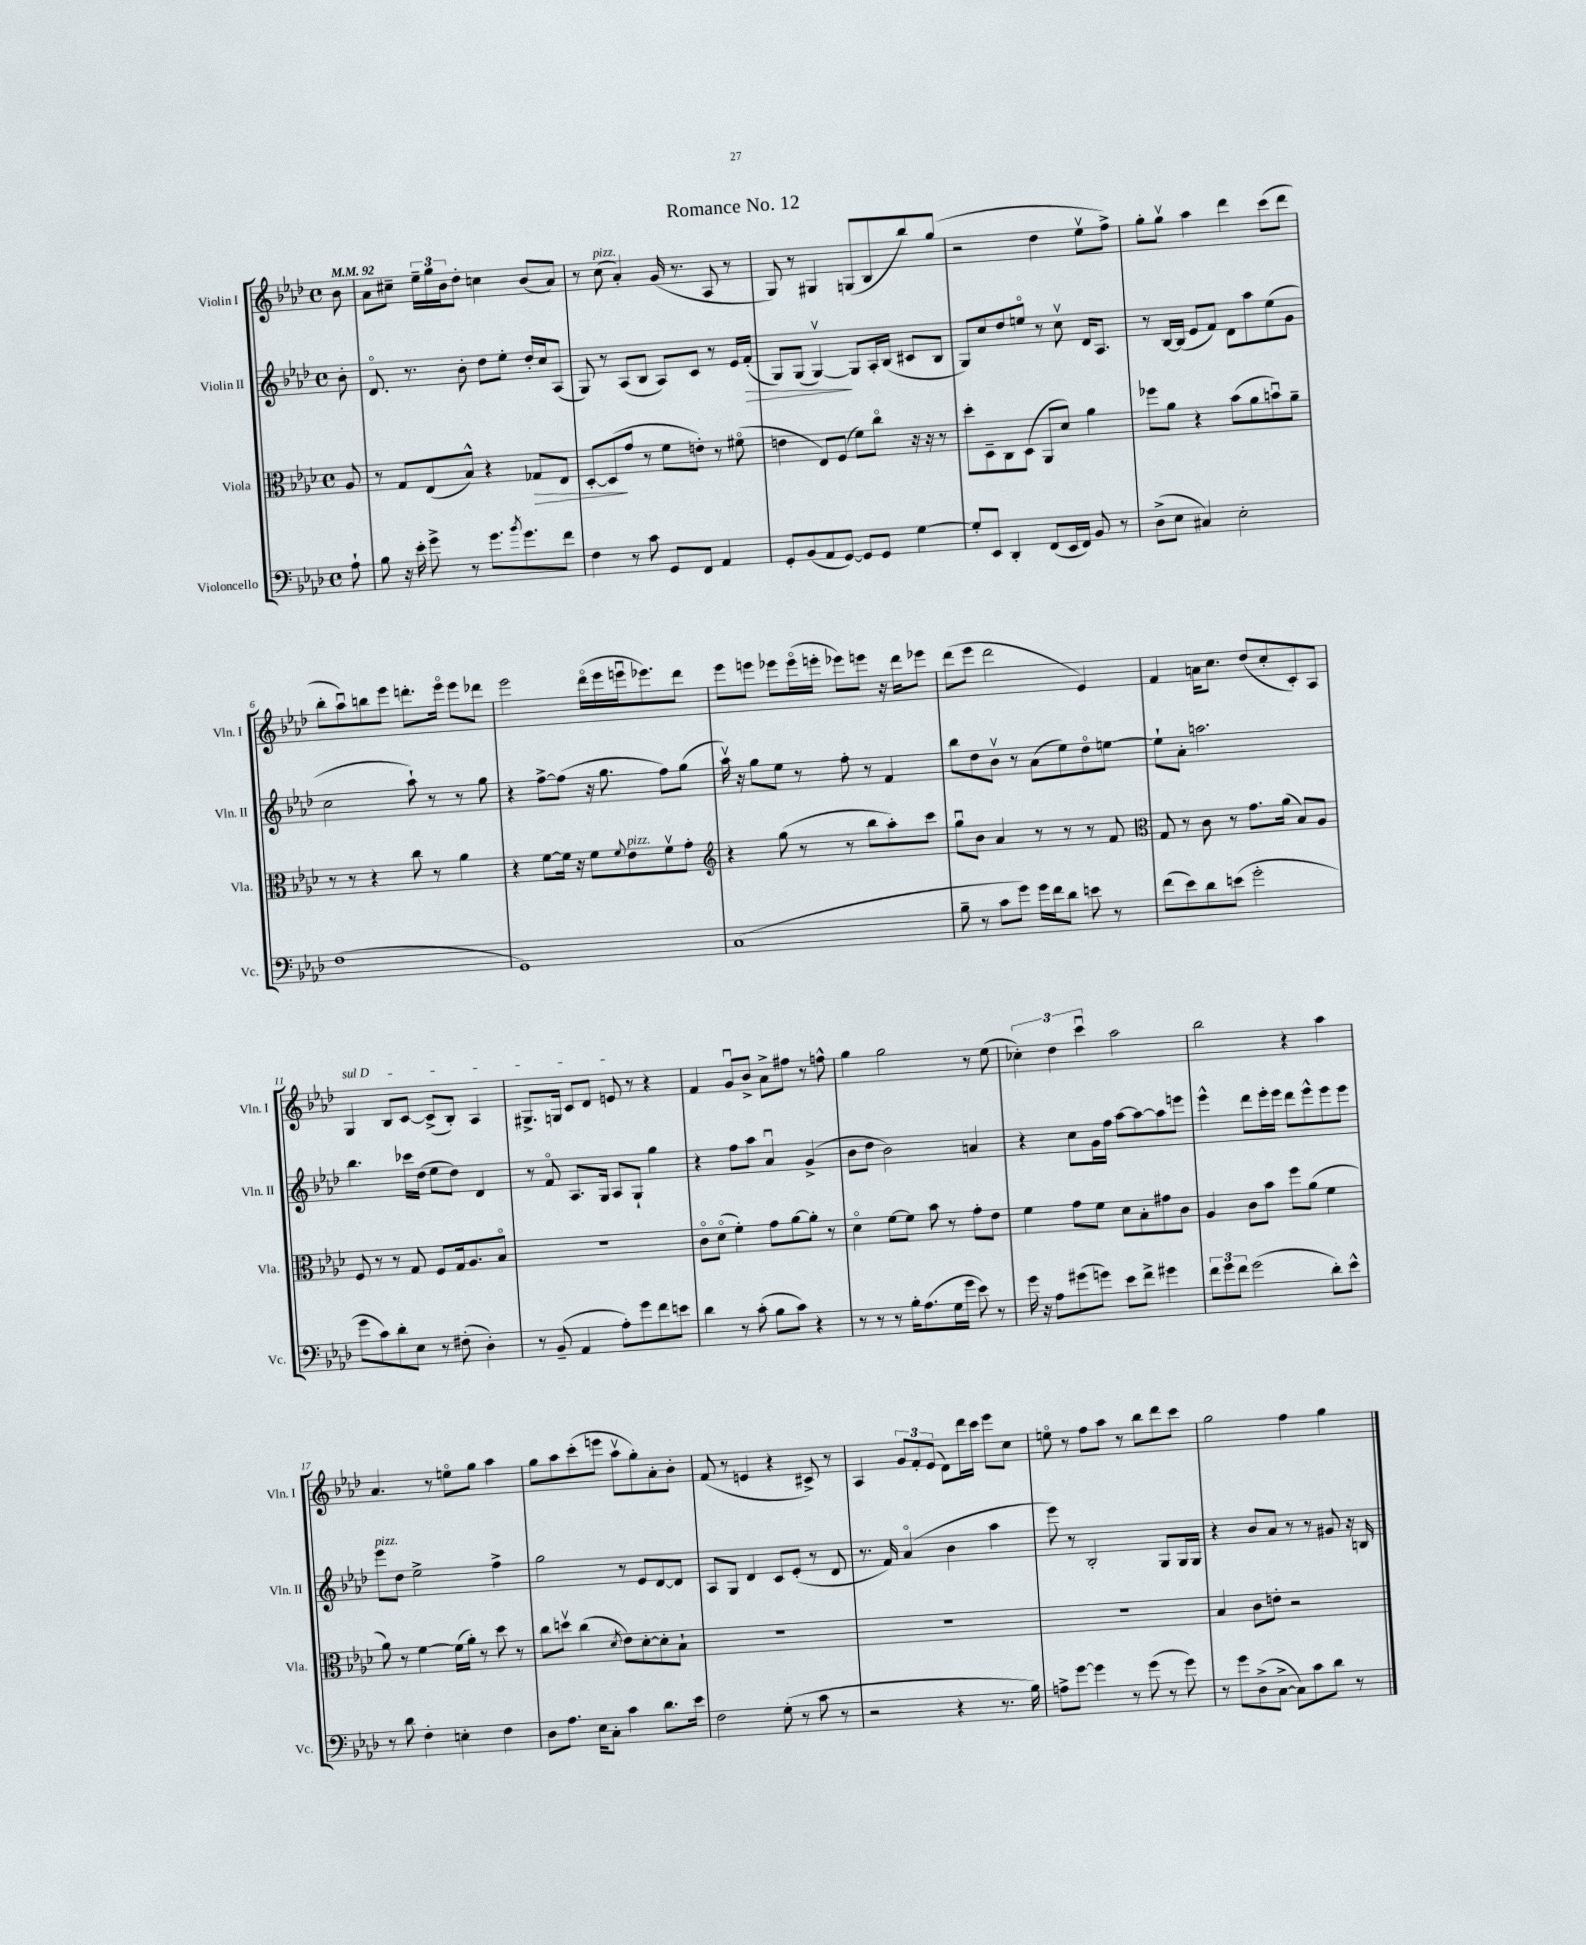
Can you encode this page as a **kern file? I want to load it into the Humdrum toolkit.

**kern	**kern	**dynam	**kern	**dynam	**kern
*part4	*part3	*part3	*part2	*part2	*part1
*staff4	*staff3	*staff3	*staff2	*staff2	*staff1
*I"Violoncello	*I"Viola	*	*I"Violin II	*	*I"Violin I
*I'Vc.	*I'Vla.	*	*I'Vln. II	*	*I'Vln. I
*clefF4	*clefC3	*	*clefG2	*	*clefG2
*k[b-e-a-d-]	*k[b-e-a-d-]	*	*k[b-e-a-d-]	*	*k[b-e-a-d-]
*M4/4	*M4/4	*	*M4/4	*	*M4/4
*met(c)	*met(c)	*	*met(c)	*	*met(c)
*MM92	*MM92	*	*MM92	*	*MM92
=	=	=	=	=	=
8A-`\	8A-/	.	8b-'\	.	8b-\
=1	=1	=1	=1	=1	=1
8B-\	8r	.	8.d-/	.	8a-\L
16r	8G/L	.	.	.	8cc#X~\J
16e-'\	.	.	8.r	.	.
8g^\	(8E-/	.	.	.	24ee-~\LL
.	.	.	.	.	24gg\
.	.	.	.	.	24b-\J
8r	8B-^^/J)	.	8b-'\	.	8dd-'\J
8.g\L	4r	.	8dd-\L	.	4ccn\
.	.	.	8ee-'\J	.	.
8qb-/	.	.	.	.	.
8.g\	.	.	.	.	.
!	!	!LO:HP:b	!	!	!
.	8G-X/L	>	16dd-'/LL	.	(8b-/L
.	.	.	16cc/J	.	.
8f\J	8E-/J	.	(8A-/J	.	8a-/J)
=2	=2	=2	=2	=2	=2
4F\	[8D-'/L	.	8G/)	.	8r
!	!	!	!	!	!LO:TX:a:i:t=pizz.
.	(8D-/]	.	8r	.	(8cc\
8r	8g/J	]	(8A-/L	.	4a-'/)
8c\	8r	.	8B-/J	.	.
8GG/L	8f\L	.	8A-/L)	.	(16g/
.	.	.	.	.	8.r
8FF/J	8en'\J)	.	8c/J	.	.
4AA-/	8r	.	8r	.	8A-/
.	(8f#X\	.	16e-/LL	.	8r
!	!	!	!	!LO:HP:b	!
.	.	.	(16f'/JJ	>	.
=3	=3	=3	=3	=3	=3
8GG'/L	4en\	.	8G/L)	.	8G/)
(8BB-/	.	.	(8G/J	.	8r
8AA-/	8E-/L)	.	[4Gv/)	.	4G#X/
[8GG/J)	(8F/J	.	.	.	.
8GG/L]	8f\L)	.	8G/L]	]	(8Gn/L
8GG/J	8cc\J	.	16A-'/L	.	8B-/
.	.	.	(16B-/JJ	.	.
[4G\	16r	.	8c#X/L	.	8bb-/)
.	16r	.	.	.	.
.	8r	.	8B-/J	.	(8gg/J
=4	=4	=4	=4	=4	=4
8G'/L]	8dd-'\L	.	8G/L)	.	2r
8EE-/J	8D-~\	.	8cc/	.	.
4DD-'/	8C\	.	8dd-/	.	.
.	(8D-\J	.	8een/J	.	.
(8FF/L	8AA-/L	.	8r	.	4dd-\
16EE-/L	8d-/J)	.	8ccv\	.	.
16FF/JJ)	.	.	.	.	.
8BB-/	4a-\	.	16d-/KL	.	8ee-v\L
.	.	.	8.A-/J	.	.
8r	.	.	.	.	8ff^\J)
=5	=5	=5	=5	=5	=5
(8D-^\L	8ff-X\L	.	8r	.	8gg'\L
8E-\J	8a-\J	.	[16B-/LL	.	8ggv\J
.	.	.	(16B-/JJ]	.	.
4C#X/)	4r	.	8e-/L	.	4aa-\
.	.	.	8f/J)	.	.
2E-'\	(8b-\L	.	8d-\L	.	4ddd-\
.	8a-\	.	8aa-\	.	.
.	8bnu\)	.	(8ee-\	.	(8ccc\L
.	8a-~\J	.	8g\J	.	8ddd-\J
!!LO:LB:g=z
=6	=6	=6	=6	=6	=6
(1F	8r	.	2cc\	.	8bb-'\L
.	8r	.	.	.	8aa-u\)
.	4r	.	.	.	8bbn\
.	.	.	.	.	8eee-\J
.	8cc\	.	8aa-`\)	.	8.dddn'\L
.	8r	.	8r	.	.
.	.	.	.	.	16eee-\Jk
.	4a-\	.	8r	.	8eee-\L
.	.	.	8gg\	.	8ddd-X\J
=7	=7	=7	=7	=7	=7
1GG)	4r	.	4r	.	2eee-\
.	[8f\L	.	[8ff^\L	.	.
.	16f\Jk]	.	(8ff\J]	.	.
.	16r	.	.	.	.
.	8f\L	.	16r	.	(16ddd-\LL
.	.	.	8.gg\	.	16eee-\
.	8qqf/	.	.	.	.
!	!LO:TX:a:i:t=pizz.	!	!	!	!
.	8e-\	.	.	.	16eeenu\J
.	.	.	.	.	8.eee-X\)
.	8fv\	.	8ff\L)	.	.
.	8g'\J	.	(8gg\J	.	8ddd-\J
=8	=8	=8	=8	=8	=8
*	*clefG2	*	*	*	*
(1C	4r	.	16aa-v\)	.	8eee-\L
.	.	.	16r	.	.
.	.	.	8gg\L	.	8eeen\J
.	(8gg\	.	8ee-\J	.	8eee-X\L
.	8r	.	8r	.	(16eee-\L
.	.	.	.	.	16eeen'\JJ
.	8r	.	8ff'\	.	8eee-X\L)
.	8bb-\L	.	8r	.	8eeen\J
.	8aa-'\)	.	4f/	.	16r
.	.	.	.	.	16ddd-\KL
.	8ccc\J	.	.	.	8eee-X\J
=9	=9	=9	=9	=9	=9
8B-~\	8ggu\L	.	8bb-\L	.	(8ddd-\L
8r	8b-\J	.	8dd-\	.	8eee-\J
8c\L	4a-/	.	8b-v\J	.	2ddd-\
8g\J)	.	.	8r	.	.
16g\LL	8r	.	(8a-\L	.	.
16f\J	.	.	.	.	.
8d-\J	8r	.	8ee-\)	.	.
8en\	8r	.	8dd-\	.	4e-/)
8r	8f/	.	[8een\J	.	.
=10	=10	=10	=10	=10	=10
*	*clefC3	*	*	*	*
(8f\L	8G/	.	8ee`\L]	.	4f/
8e-\)	8r	.	8a-'\J	.	.
8d-\	8c\	.	2.aan\	.	16an\KL
.	.	.	.	.	8.cc\J
(8en\J	8r	.	.	.	.
2g'\	8.g\L	.	.	.	(8dd-/L
.	.	.	.	.	8cc'/
.	(16a-\Jk	.	.	.	.
.	8B-/L)	.	.	.	8c'/)
.	8A-/J	.	.	.	8A-/J
!!LO:LB:g=z
=11	=11	=11	=11	=11	=11
!	!	!	!	!	!LO:TX:a:i:t=sul D
8g\L	8F/	.	4.bb-\	.	4G/
8c\)	8r	.	.	.	.
8d-'\	8r	.	.	.	8B-/L
8E-\J	8G/	.	16ccc-X\LL	.	[8c/J
.	.	.	(16dd-\JJ	.	.
8r	8F/L	.	8ee-\L	.	(8c^/L]
(8F#X'\	16G/k	.	8dd-\J)	.	8B-'/J)
.	8.A-/	.	.	.	.
4D-'\)	.	.	4d-/	.	4A-/
.	8B-/J	.	.	.	.
=12	=12	=12	=12	=12	=12
8r	1r	.	8r	.	8.G#X^/L
(8BB-~/	.	.	8f/	.	.
.	.	.	.	.	16Gn/Jk
4AA-/	.	.	8.A-/L	.	8c/L
.	.	.	.	.	8d-/J
.	.	.	16G/Jk	.	.
8A-'\L)	.	.	8A-/L	.	8en/
8g\	.	.	8G`/J	.	8r
8f\	.	.	4gg\	.	4r
8en\J	.	.	.	.	.
=13	=13	=13	=13	=13	=13
4d-\	8c\L	.	4r	.	4f/
.	(8d-\J	.	.	.	.
8r	4f'\)	.	8ff\L	.	8gu/L
(8c'\	.	.	8aa-\J	.	8b-^/J
8B-\L	8g\L	.	4a-u/	.	8a-^\L
8c\J)	[8a-\	.	.	.	8ff#X\J
4r	8a-'\J]	.	(4g^/	.	8r
.	8r	.	.	.	8ffn^^\
=14	=14	=14	=14	=14	=14
8r	4d-\	.	8b-\L	.	4gg\
8r	.	.	8dd-\J	.	.
8r	[8f\L	.	2b-\)	.	2gg\
16B-'\KL	8f\J]	.	.	.	.
(8.A-\	.	.	.	.	.
.	8b-\	.	.	.	.
16G\L	8r	.	.	.	.
16g\JJ	.	.	.	.	.
8e-\)	8g'\L	.	4an/	.	8r
8r	8e-\J	.	.	.	(8ee-\
=15	=15	=15	=15	=15	=15
16g\	4f\	.	4r	.	6cc-X'\)
16r	.	.	.	.	.
8A-\L	.	.	.	.	.
.	.	.	.	.	6dd-\
(8g#X\	8g\L	.	8cc\L	.	.
.	.	.	.	.	6cccu\
8gn\J)	8f\J	.	16g\L	.	.
.	.	.	16ff\JJ	.	.
8e-\L	8d-\L	.	[8aa-\L	.	2aa-\
8f^\J	8B-'\	.	8aa-\_	.	.
4g#X\	8g#X\	.	8aa-\]	.	.
.	8c\J	.	8eeen\J	.	.
=16	=16	=16	=16	=16	=16
12f\L	4A-/	.	4eee-^^\	.	2bb-\
12g\	.	.	.	.	.
12f\J	.	.	.	.	.
(2g\	8c\L	.	8ddd-\L	.	.
.	8b-\J	.	16eee-'\L	.	.
.	.	.	16eee-\JJ	.	.
.	8ff\L	.	8ddd-\L	.	4r
.	(8a-\J	.	8eee-^^\	.	.
8d-'\L)	4f\	.	8eee-\	.	4aa-\
8e-^^\J	.	.	8eee-\J	.	.
!!LO:LB:g=z
=17	=17	=17	=17	=17	=17
!	!	!	!LO:TX:a:i:t=pizz.	!	!
8r	8a-\)	.	8eee-\L	.	4.a-/
8d-\	8r	.	8dd-\J	.	.
4F'\	[4f\	.	2ee-^\	.	.
.	.	.	.	.	8r
4En'\	(16f\LL]	.	.	.	8een\L
.	16a-'\JJ)	.	.	.	.
.	8r	.	.	.	8gg\J
4F\	8dd-\	.	4ff^\	.	4aa-\
.	8r	.	.	.	.
=18	=18	=18	=18	=18	=18
8D-\L	8cc\L	.	2gg\	.	8gg\L
8.A-\J	8ddnv\J	.	.	.	8aa-\
.	(4cc\	.	.	.	(8ccc'\
16E-\KL	.	.	.	.	.
8C'\J	.	.	.	.	8eeen\J
.	8qd-/	.	.	.	.
4c\	8e-\L)	.	8r	.	8aa-v\L
.	[8d-'\	.	8e-/L	.	8gg'\)
8.d-\L	8d-'\]	.	[8d-/	.	8a-'\
.	8B-`\J	.	8d-/J]	.	8b-'\J
16e-\Jk	.	.	.	.	.
=19	=19	=19	=19	=19	=19
2F\	1r	.	8A-/L	.	(8f/
.	.	.	8G/J	.	8r
.	.	.	4d-/	.	4en/
(8G'\	.	.	8c/L	.	4r
8r	.	.	(8e-'/J	.	.
8c\	.	.	8r	.	8c#X^/)
8r	.	.	8d-/	.	8r
=20	=20	=20	=20	=20	=20
2r	1r	.	8.r	.	4A-/
.	.	.	16f/)	.	.
.	.	.	(4a-/	.	12g/L
.	.	.	.	.	12f'/
.	.	.	.	.	(12e-/J
4r	.	.	4b-\	.	8d-\L)
.	.	.	.	.	16ddd-\L
.	.	.	.	.	16ccc\JJ
8.r	.	.	4aa-\	.	8eee-\L
.	.	.	.	.	8cc\J
16B-\)	.	.	.	.	.
=21	=21	=21	=21	=21	=21
8An^\L	1r	.	8eee-\)	.	8een\
[8g\J	.	.	8r	.	8r
4g\]	.	.	2B-'/	.	8ff\L
.	.	.	.	.	8aa-\J
8r	.	.	.	.	8r
(8g\	.	.	.	.	8bb-\L
8r	.	.	8G/L	.	8ddd-\
8g\)	.	.	16G/L	.	8ccc\J
.	.	.	16G/JJ	.	.
=22	=22	=22	=22	=22	=22
8r	4B-/	.	4r	.	2gg\
8g\L	.	.	.	.	.
(8D-^\	8c\L	.	8b-/L	.	.
[8C^\J	8en'\J	.	8a-/J	.	.
8C\L])	2r	.	8r	.	4ff\
8c\	.	.	8r	.	.
8d-\J	.	.	8g#X/	.	4gg\
8r	.	.	16r	.	.
.	.	.	16Bn/	.	.
==	==	==	==	==	==
*-	*-	*-	*-	*-	*-
